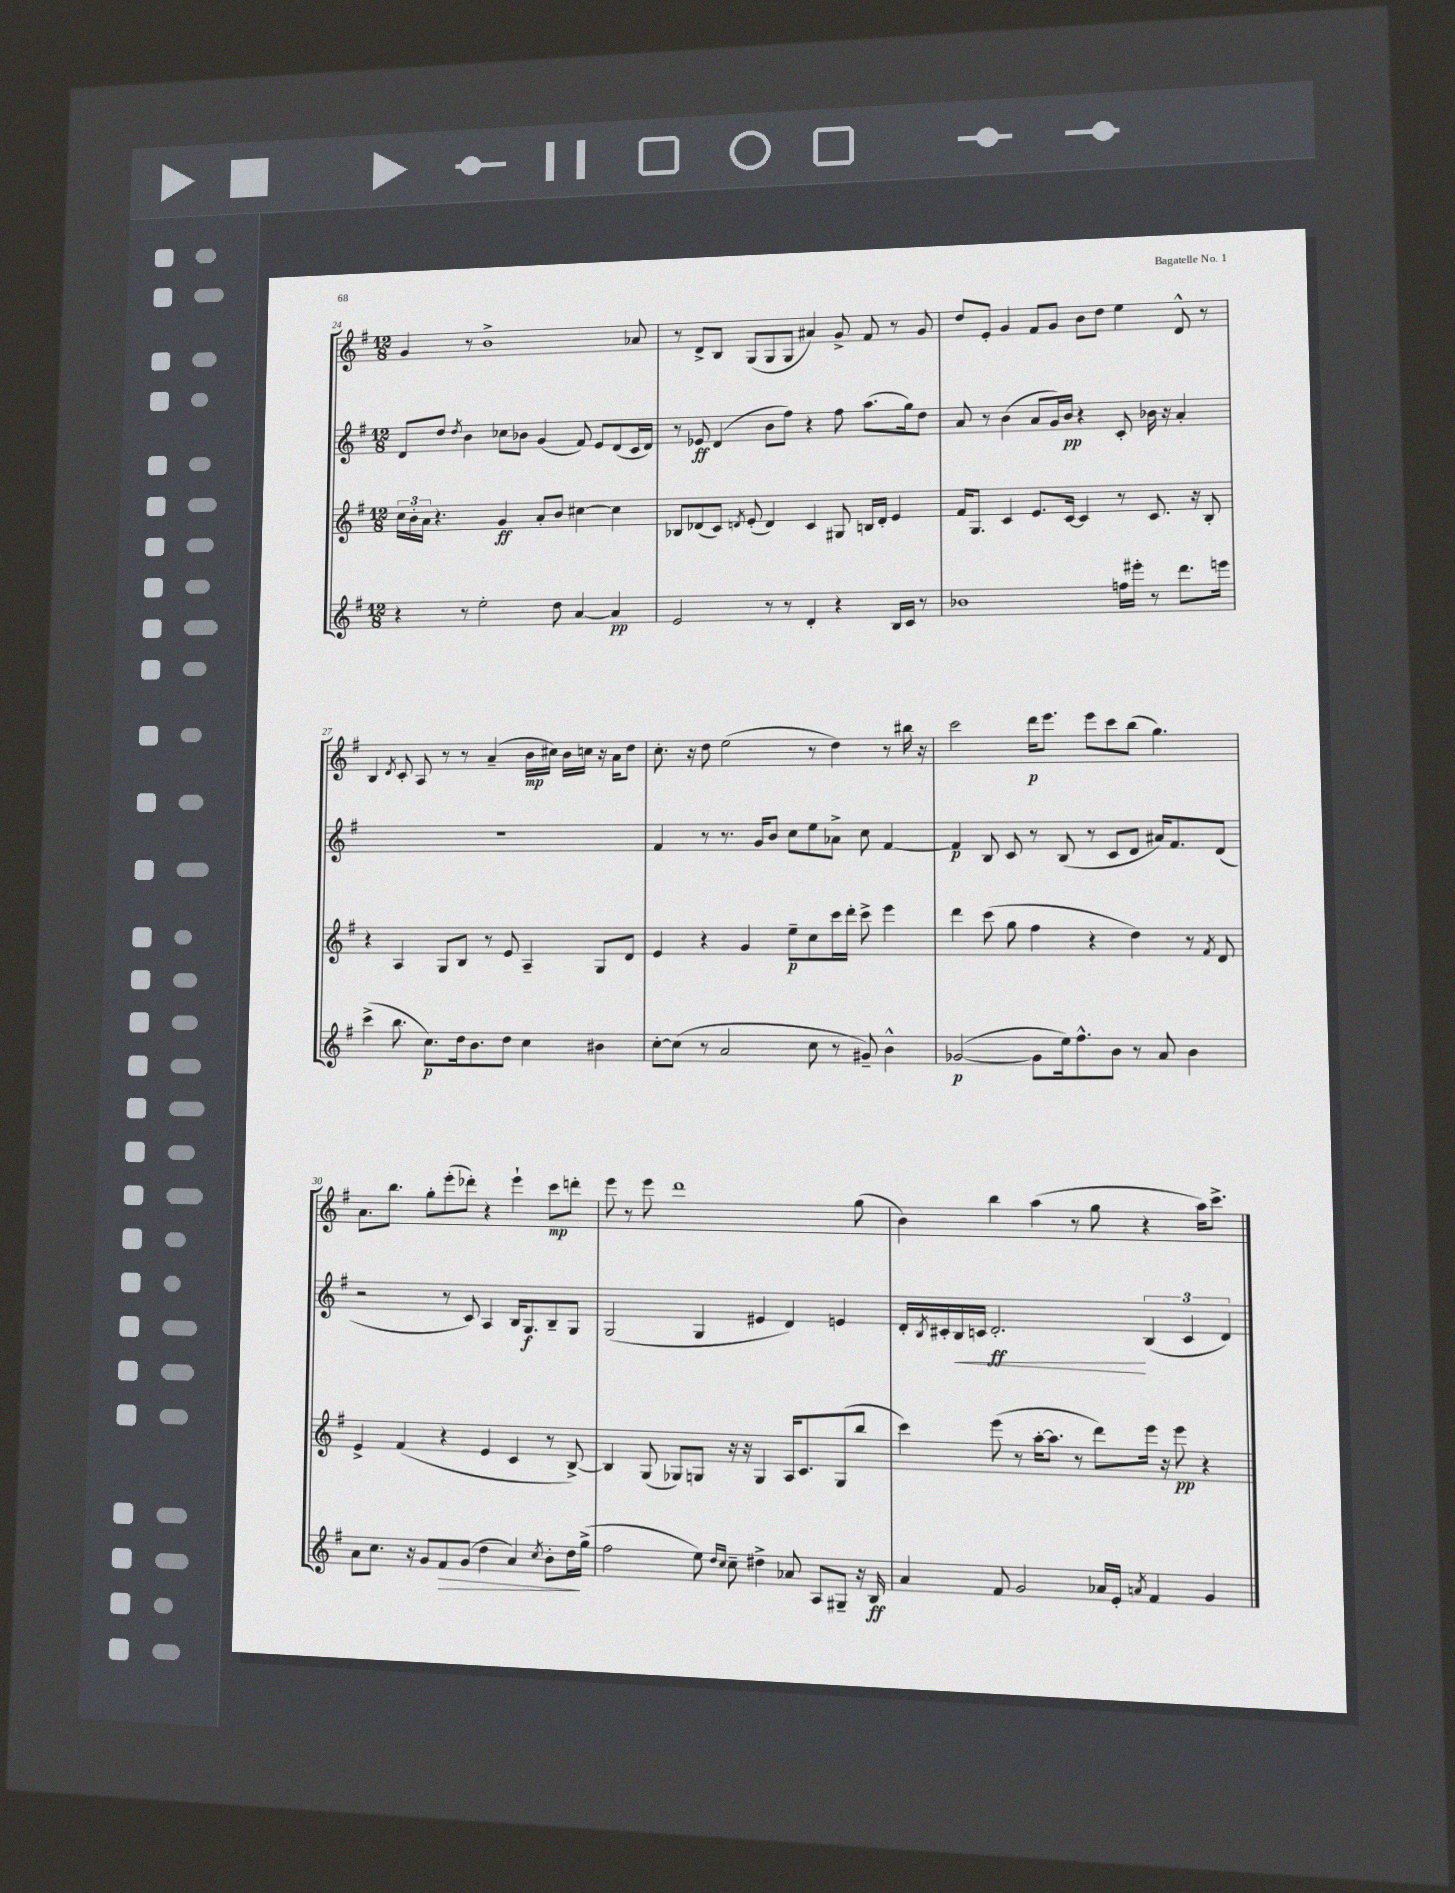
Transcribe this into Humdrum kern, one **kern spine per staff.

**kern	**kern	**kern	**kern
*staff4	*staff3	*staff2	*staff1
*clefG2	*clefG2	*clefG2	*clefG2
*k[f#]	*k[f#]	*k[f#]	*k[f#]
*M12/8	*M12/8	*M12/8	*M12/8
4r	24cc	8d	4g
.	24b'	.	.
.	24a	.	.
.	4.r	8dd	.
.	.	8qdd	.
8r	.	4b	8r
2ee'	.	.	1b^
.	4g	8cc-	.
.	.	8b-	.
.	8a'	(4g	.
8dd	8b	.	.
[4a	[4cc#	8f#)	.
.	.	8e	.
4a]	4cc#]	(8d	.
.	.	16c	8a-
.	.	16d)	.
=	=	=	=
2e	8B-	8r	8r
.	(8d-	8e-	8d^
.	8c)	(4d	8B
.	8qd	.	.
.	(8e'	.	(8G
8r	4d)	8b	8G
8r	.	8ff#)	8G
4d'	4c	4r	4a#)
4r	8G#	8ff#	8g^
.	16B	(8.aa	8f#
.	16d'	.	.
16B	4e	.	8r
16c	.	16gg)	.
8r	.	8dd	8g
=	=	=	=
1b-	16f#	8a	8dd
.	8.G	.	.
.	.	8r	8e'
.	4c	(4b	4g
.	8.e	8a	8f#
.	.	16g)	8g
.	[16c	16b	.
.	4c]	4r	8b
.	.	.	8dd
16ff	8r	8c'	4ee
16eee#'	.	.	.
8r	8.c	16b-	.
.	.	16r	.
8.ddd	.	4a'	8d^^
.	16r	.	.
.	8B'	.	8r
16eee	.	.	.
=	=	=	=
(4ccc^	4r	1.r	4B
.	.	.	8qd
8.bb	4A	.	8c'
.	.	.	8A
8.cc)	.	.	.
.	8G	.	8r
16dd	8B	.	8r
8.b	.	.	.
.	8r	.	(4a~
8dd	8e	.	.
4cc	4A~	.	16b
.	.	.	16cc#)
.	.	.	16b
.	.	.	16cc
4b#	8G	.	16r
.	.	.	16a
.	8d	.	8dd
=	=	=	=
[8cc'	4e	4f#	8.cc'
(8cc]	.	.	.
.	.	.	16r
8r	4r	8r	8dd
2a	.	8.r	(2ee
.	4g	.	.
.	.	16g	.
.	.	8b	.
.	8ee~	8cc	.
8cc	8cc	8ee	8r
8r	16ccc	8a-^	4dd)
.	16ddd'	.	.
8g#~)	8ccc^	8cc	.
4b^^	4eee	[4f#	8r
.	.	.	16bb#
.	.	.	16r
=	=	=	=
([2g-	4ddd	4f#]	2ccc
.	(8ccc	8B	.
.	8gg	8c	.
8g-]	4ff#	8r	16ddd
.	.	.	8.eee
16ee)	.	(8B	.
8.ff#^^	.	.	.
.	4r	8r	8eee
8b	.	8c	8ccc
8r	4dd)	8d	(8bb
8a	.	16a#)	4.gg)
.	.	8.f#	.
4b	8r	.	.
.	8qf#	.	.
.	8d	(8d	.
=	=	=	=
8a	4e^	2r	8.a
8.cc	.	.	.
.	.	.	8.bb
.	(4f#	.	.
16r	.	.	.
8g	.	.	8gg'
8f#	4r	8r	(8eee'
(8g	.	8c)	8ddd-')
4dd	4e	4A	4r
4a)	4c	16B	4eee`
.	.	8.G	.
8qcc	.	.	.
8b'	8r	8B~	8ccc
16dd	[8B^)	8G	8ddd'
(16gg^	.	.	.
=	=	=	=
2ff#	4B]	(2G	8eee
.	.	.	8r
.	(8G	.	8eee
.	8G-)	.	1ddd
8ee)	8G	4G	.
16qqdd	.	.	.
16qqcc	.	.	.
8cc~	16r	.	.
.	16r	.	.
4dd#^	4G	4e#	.
8a-	16A	4d)	.
.	8.c	.	.
8A	.	.	.
8G#~	(8G	4e	.
16r	8bb	.	(8gg
16B	.	.	.
=	=	=	=
4a	4ccc)	16d'	4b)
.	.	8qB	.
.	.	16c#'	.
.	.	16B	.
.	.	16c	.
8f#	(8eee	2.d'	4bb
2g	8r	.	.
.	[16aa'	.	(4aa
.	8.aa]	.	.
.	8r	.	8r
16a-	8ddd)	.	8gg
16e'	.	.	.
8qa	.	.	.
4f#	16eee	(6B	4r
.	16r	.	.
.	8eee	.	.
.	.	6c	.
4g	4r	.	16aa)
.	.	.	8.ccc^
.	.	6d)	.
==	==	==	==
*-	*-	*-	*-
